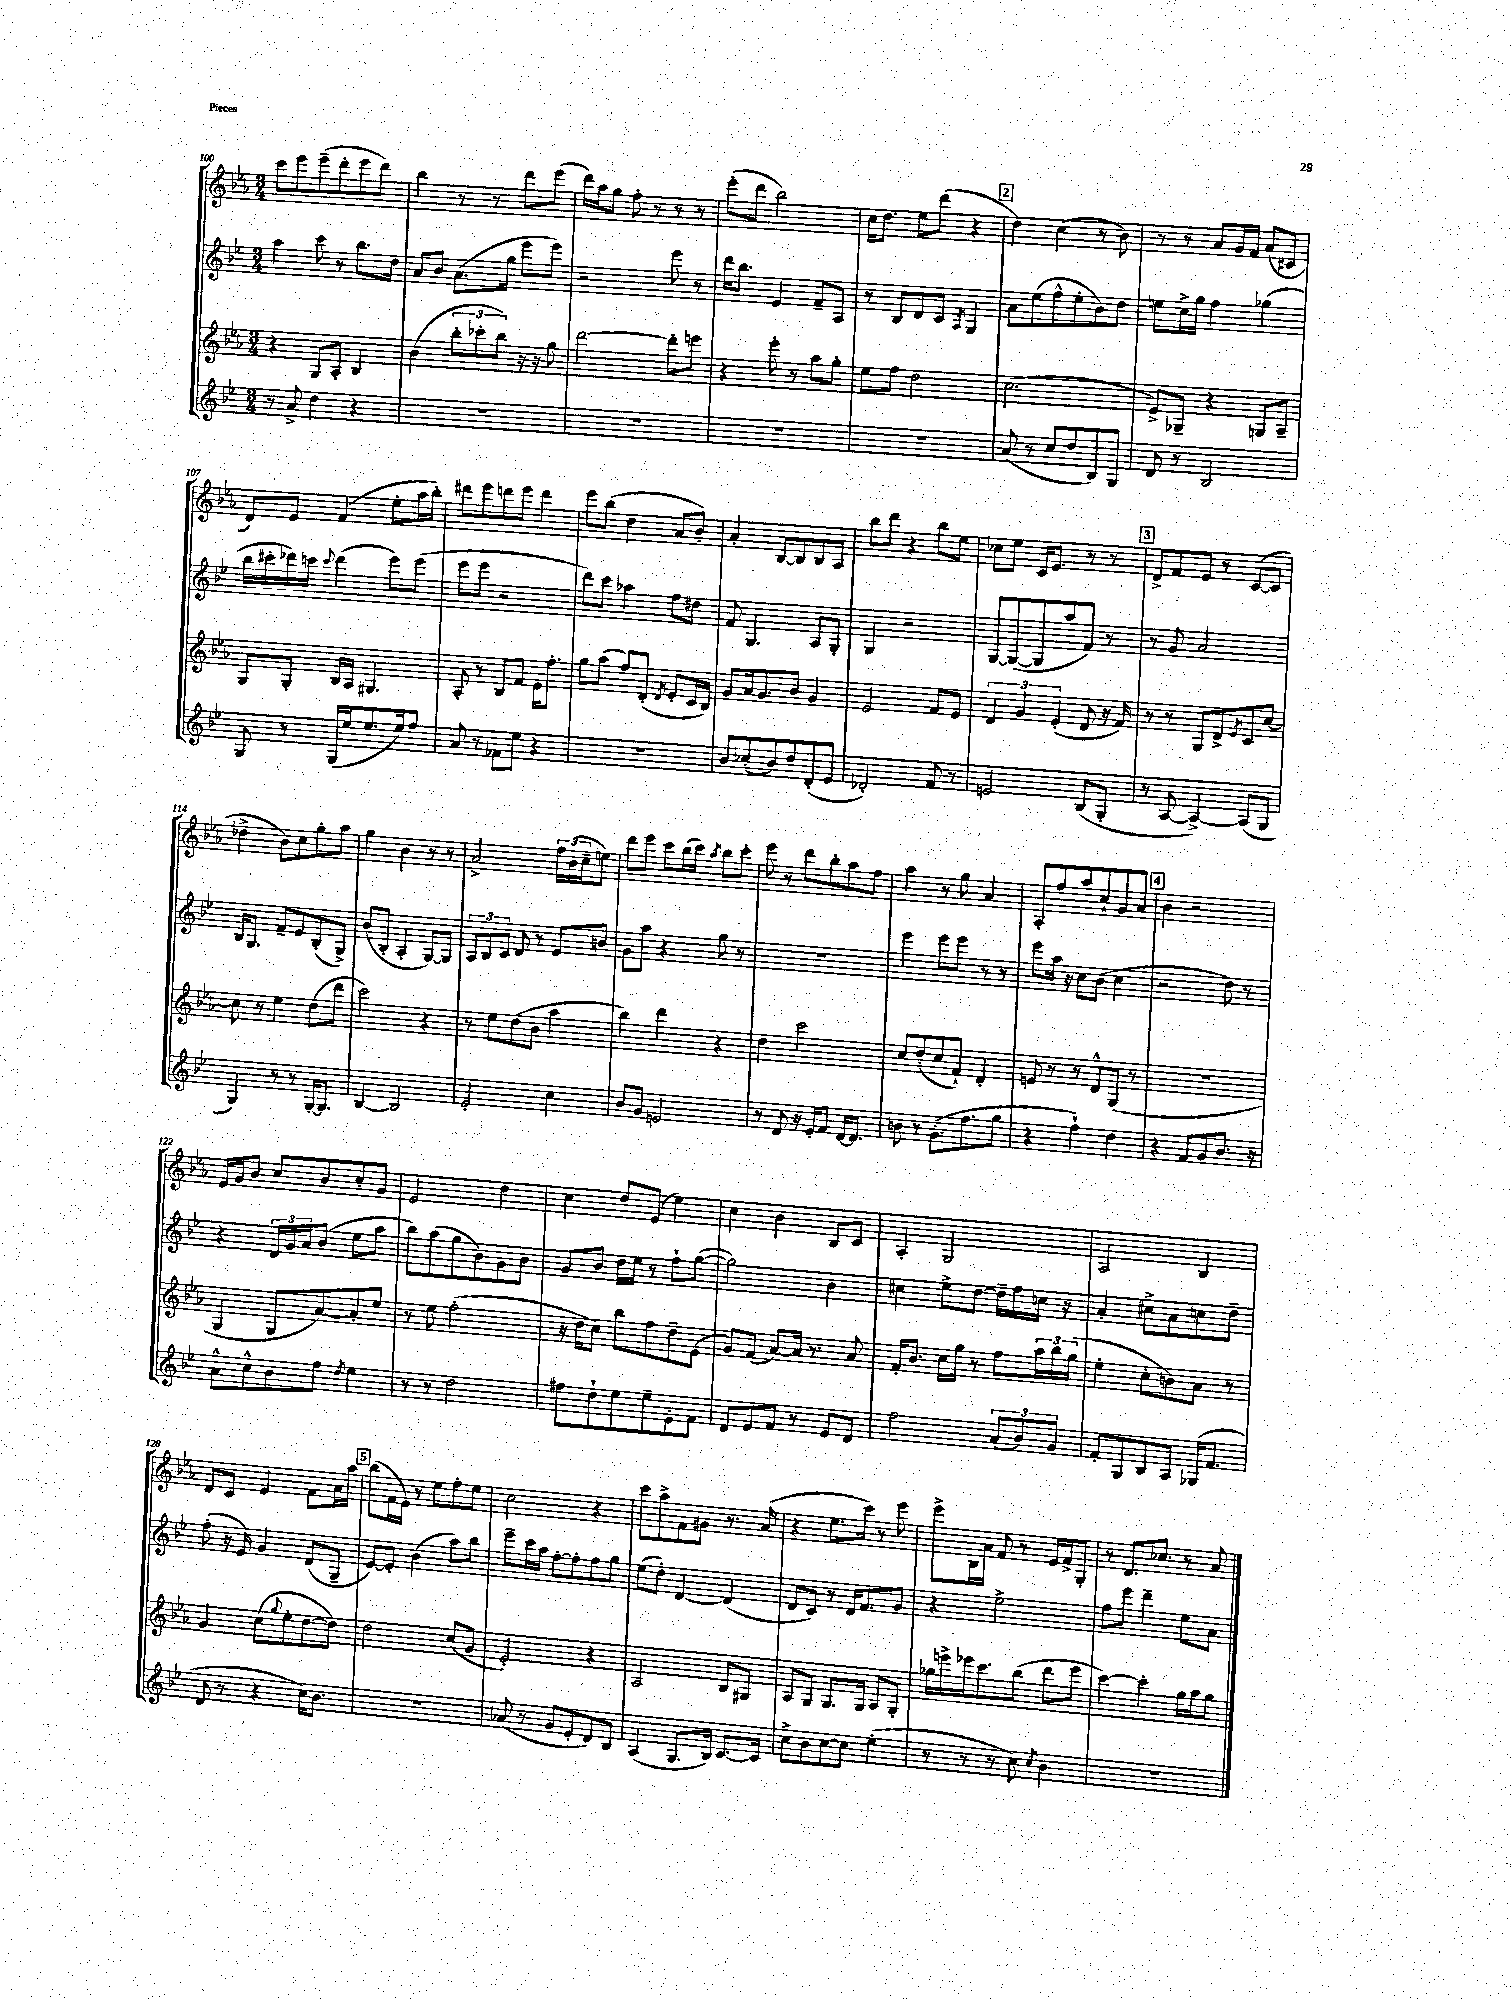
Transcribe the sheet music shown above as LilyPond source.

<<
\new StaffGroup <<
\new Staff = "s0" {
    \clef treble \key ees \major \numericTimeSignature \time 3/4
    c'''8 ees'''8 ees'''8--( d'''8-. ees'''8 d'''8) |
    bes''4 r8 r8 d'''8 ees'''8( |
    d'''16) aes''16 g''8 f''8-. r8 r8 r8 |
    ees'''8-.( d'''8 bes''2) |
    c''16 d''8. ees''8 d'''8( r4 |
    \mark \markup { \box "2" } d''4) c''4( r8 bes'8) |
    r8 r8 aes'8 g'16 f'16 aes'8( cis'8 |
    d'8) ees'8 f'4( ees''8-. aes''16 bes''16-.) |
    dis'''8 ees'''8 d'''8 ees'''8 d'''4 |
    ees'''8 bes''8( d''4 aes'8 bes'8-.) |
    aes'4-. bes8~ bes8 bes8 aes8 |
    bes''8 d'''8 r4 bes''8 ees''8 |
    ces''8 ees''8 c'16 ees'8. r8 r8 |
    \mark \markup { \box "3" } d'8-> f'8 ees'8 r8 c'8~( c'8 |
    des''4-> bes'8) c''8 g''8-. aes''8 |
    g''4 bes'4 r8 r8 |
    aes'2-> \tuplet 3/2 { f''16 bes'16( c''16-- } e''8) |
    d'''8 ees'''8 c'''8 bes''16( c'''16) \acciaccatura { aes''8 } bes''8 c'''8-. |
    ees'''8 r8 d'''8 bes''8-. aes''8 f''8 |
    aes''4 r8 g''8 aes'4 |
    aes8-. f''8 aes''8 c''8-! g'8 aes'8 |
    \mark \markup { \box "4" } bes'4 r2 |
    ees'16 g'16 bes'8 c''8 bes'8 c''8-. g'8 |
    ees'2 d''4 |
    c''4 d''8 ees'8( ees''4) |
    c''4 bes'4 bes8 c'8 |
    aes4-. g2 |
    aes2 bes4 |
    d'8 c'8 ees'4 f'8 aes'16 aes''16 |
    \mark \markup { \box "5" } bes''8( f'16 ees'16) r8 ees''8 f''8-. ees''8 |
    c''2 r4 |
    c'''8 aes''8-> f'8 gis'8 r8. aes'16( |
    r4 ees''8. c'''16) r8 ees'''8 |
    ees'''8-> bes16 aes'16 f'8 r8 ees'16 f'16-> g8-. |
    r8 d'8. ces''8. r8 aes'8 \bar "|." |
}
\new Staff = "s1" {
    \clef treble \key bes \major \numericTimeSignature \time 3/4
    a''4 c'''8 r8 bes''8. d''16 |
    a'8 bes'8 a'8.( g''16 ees'''8 ees'''8) |
    r2 ees'''8 r8 |
    d'''16 bes''8. ees'4 f'8-- a8 |
    r8 bes8 d'8 c'8 \acciaccatura { a8 } g4 |
    \mark \markup { \box "2" } a'8 ees''8( f''8-^ ees''8-. bes'8) d''8 |
    e''8 c''16-> g''16 f''4 ges''4( |
    bes''16 cis'''16-. des'''16) c'''16 \appoggiatura { c'''8 } des'''4( ees'''8) ees'''8( |
    ees'''8 ees'''8 r2 |
    d'''8) c'''8 aes''4 f''8 dis''8 |
    f'8 g4. a8 g8-. |
    g4 r2 |
    g8~ g8~( g8 a''8 f'8) r8 |
    \mark \markup { \box "3" } r8 g'8 a'2 |
    bes16 g8. f'8-- ees'8 bes8-.( g8->) |
    bes'8( bes8-. a4-. g8~) g8 |
    \tuplet 3/2 { a8 bes8 c'8 } d'8 r8 ees'8 b'8 |
    g'8 a''8 r4 g''8 r8 |
    R2. |
    ees'''4 ees'''8 ees'''8 r8 r8 |
    ees'''8 a''16 r16 c''8 bes'8( c''4 |
    \mark \markup { \box "4" } r2 d''8) r8 |
    r4 \tuplet 3/2 { d'16 g'16 a'16 } bes'8( ees''8 a''8 |
    bes''8) a''8( g''8 bes'8) g'8 bes'8 |
    g'8 bes'8 d''16 ees''16 r8 f''8-! g''8~( |
    g''2) bes'4 |
    cis''4 ees''8-> d''8~ d''16-- f''16 c''16 r16 |
    a'4-. cis''8-> a'8 c''8 d''8-- |
    f''8-.( r16 ees'16) g'4 d'8( g8-- |
    \mark \markup { \box "5" } ees'8~) ees'8-. bes'4( a''8) bes''8 |
    ees'''8-- c'''16 a''16 f''8~-. f''8-. f''8 g''8 |
    ees''8( d''8-.) d'4~ d'4( |
    d'8 c'8) r8 d'16 f'8. g'8 |
    r4 ees''2-> |
    f''8 ees'''8 d'''4-- ees''8 a'8 \bar "|." |
}
\new Staff = "s2" {
    \clef treble \key ees \major \numericTimeSignature \time 3/4
    r4 g8 aes8-. bes4 |
    bes'4( \tuplet 3/2 { bes''8-. ces'''8-. bes''8) } r16 r16 g''8 |
    d'''2~ d'''8-. e'''8 |
    r4 ees'''8-. r8 aes''8 g''8-. |
    ees''8 f''8 d''2 |
    \mark \markup { \box "2" } c''2.( |
    ees'8->) ges8-- r4 g8 aes8-- |
    g8 g8-. bes16 aes16 gis4. |
    aes8-. r8 bes8 f'8 ees'16 f''8.-. |
    g''8 aes''8( f''8) d'8-.( \acciaccatura { d'8 } ees'8-. c'16 bes16) |
    g'8 aes'16 g'8. bes'8 g'4 |
    ees'2 f'8 ees'8 |
    \tuplet 3/2 { d'4 g'4 ees'4-.( } d'8 r16 f'16) |
    \mark \markup { \box "3" } r8 r8 g8 d'8-> \acciaccatura { ees'8 } c'8 c''8~ |
    c''8 r8 ees''4 d''8( d'''8 |
    c'''2) r4 |
    r8 ees''8 d''8( bes'8 aes''4 |
    bes''4) d'''4 r4 |
    d''4 c'''2 |
    c''8 d''8-.( c''8 f'8-!) d'4-. |
    e'8 r8 r8 d'8-^ g8( r8 |
    \mark \markup { \box "4" } R2. |
    g4 g8 aes'8~) aes'8-. ees''8 |
    r8 ees''8 f''2-.( |
    r16 d''16 c''8) bes''8 f''8 d''8-- ees'8( |
    g'8) f'8( aes'8~) aes'16 r8. aes'8 |
    f'16-. bes'8. c''16 g''16 r8 f''8 \tuplet 3/2 { aes''16 bes''16 g''16( } |
    ees''4-. c''8-. b'8) aes'8 r8 |
    g'4 c''8( \appoggiatura { g''8 } ees''8-. d''8~ d''8) |
    \mark \markup { \box "5" } d''2 c''8( g'8 |
    ees'2-.) r4 |
    aes2 bes8 gis8 |
    aes8 g8 g8. g16 aes8 g8-. |
    ges''16 e'''16-> ees'''16 c'''8. bes''8( d'''8 ees'''8 |
    c'''4~) c'''4-. g''16 aes''16 g''8 \bar "|." |
}
\new Staff = "s3" {
    \clef treble \key bes \major \numericTimeSignature \time 3/4
    r8 a'8-> d''4 r4 |
    R2. |
    R2. |
    R2. |
    R2. |
    \mark \markup { \box "2" } a'8( r8 c''8 d''8 bes8) g8 |
    d'8 r8 bes2 |
    g8 r8 g16( ees''16 ees''8. ees''16) f''8 |
    a'8 r8 fes'8 ees''8 r4 |
    R2. |
    bes'8 ces''8-.( bes'8) d''8 d'8-.( ees'8 |
    des'2-.) f'8 r8 |
    e'2 bes8( g8-. |
    \mark \markup { \box "3" } r8 a8~ a4~->) a8( g8 |
    g4) r8 r8 g16~-. g8. |
    bes4~ bes2 |
    ees'2-. c''4 |
    bes'8 g'8 e'2 |
    r8 d'8 r16 ees'16-. f'8 d'16~ d'8. |
    b'8 r8 g'8.-.( f''8. g''8 |
    r4 f''4-!) d''4 |
    \mark \markup { \box "4" } r4 f'8 g'8 bes'8. r16 |
    a'8-^ c''8-^ bes'8 f''8 \acciaccatura { d''8 } ees''4 |
    r8 r8 d''2 |
    fis''8 d''8-! ees''8 ees''8-- ees'8-. f'8 |
    d'8 ees'8 f'8 r8 ees'8 d'8 |
    f''2 \tuplet 3/2 { a'8( bes'8) g'8 } |
    f'8-. g8 bes8 a8 ges16( f'8. |
    d'8 r8 r4 c''16) bes'8. |
    \mark \markup { \box "5" } R2. |
    aes'8( r8 g'8 ees'8-. d'8) bes8 |
    a4( g8. bes16) c'8.~ c'16 |
    c''8-> bes'8 c''8~ c''8 ees''4-.( |
    r8 r8 r8 c''8) \acciaccatura { c''8 } bes'4 |
    r2. \bar "|." |
}
>>
>>
\layout { \context { \Score currentBarNumber = #100 } }
